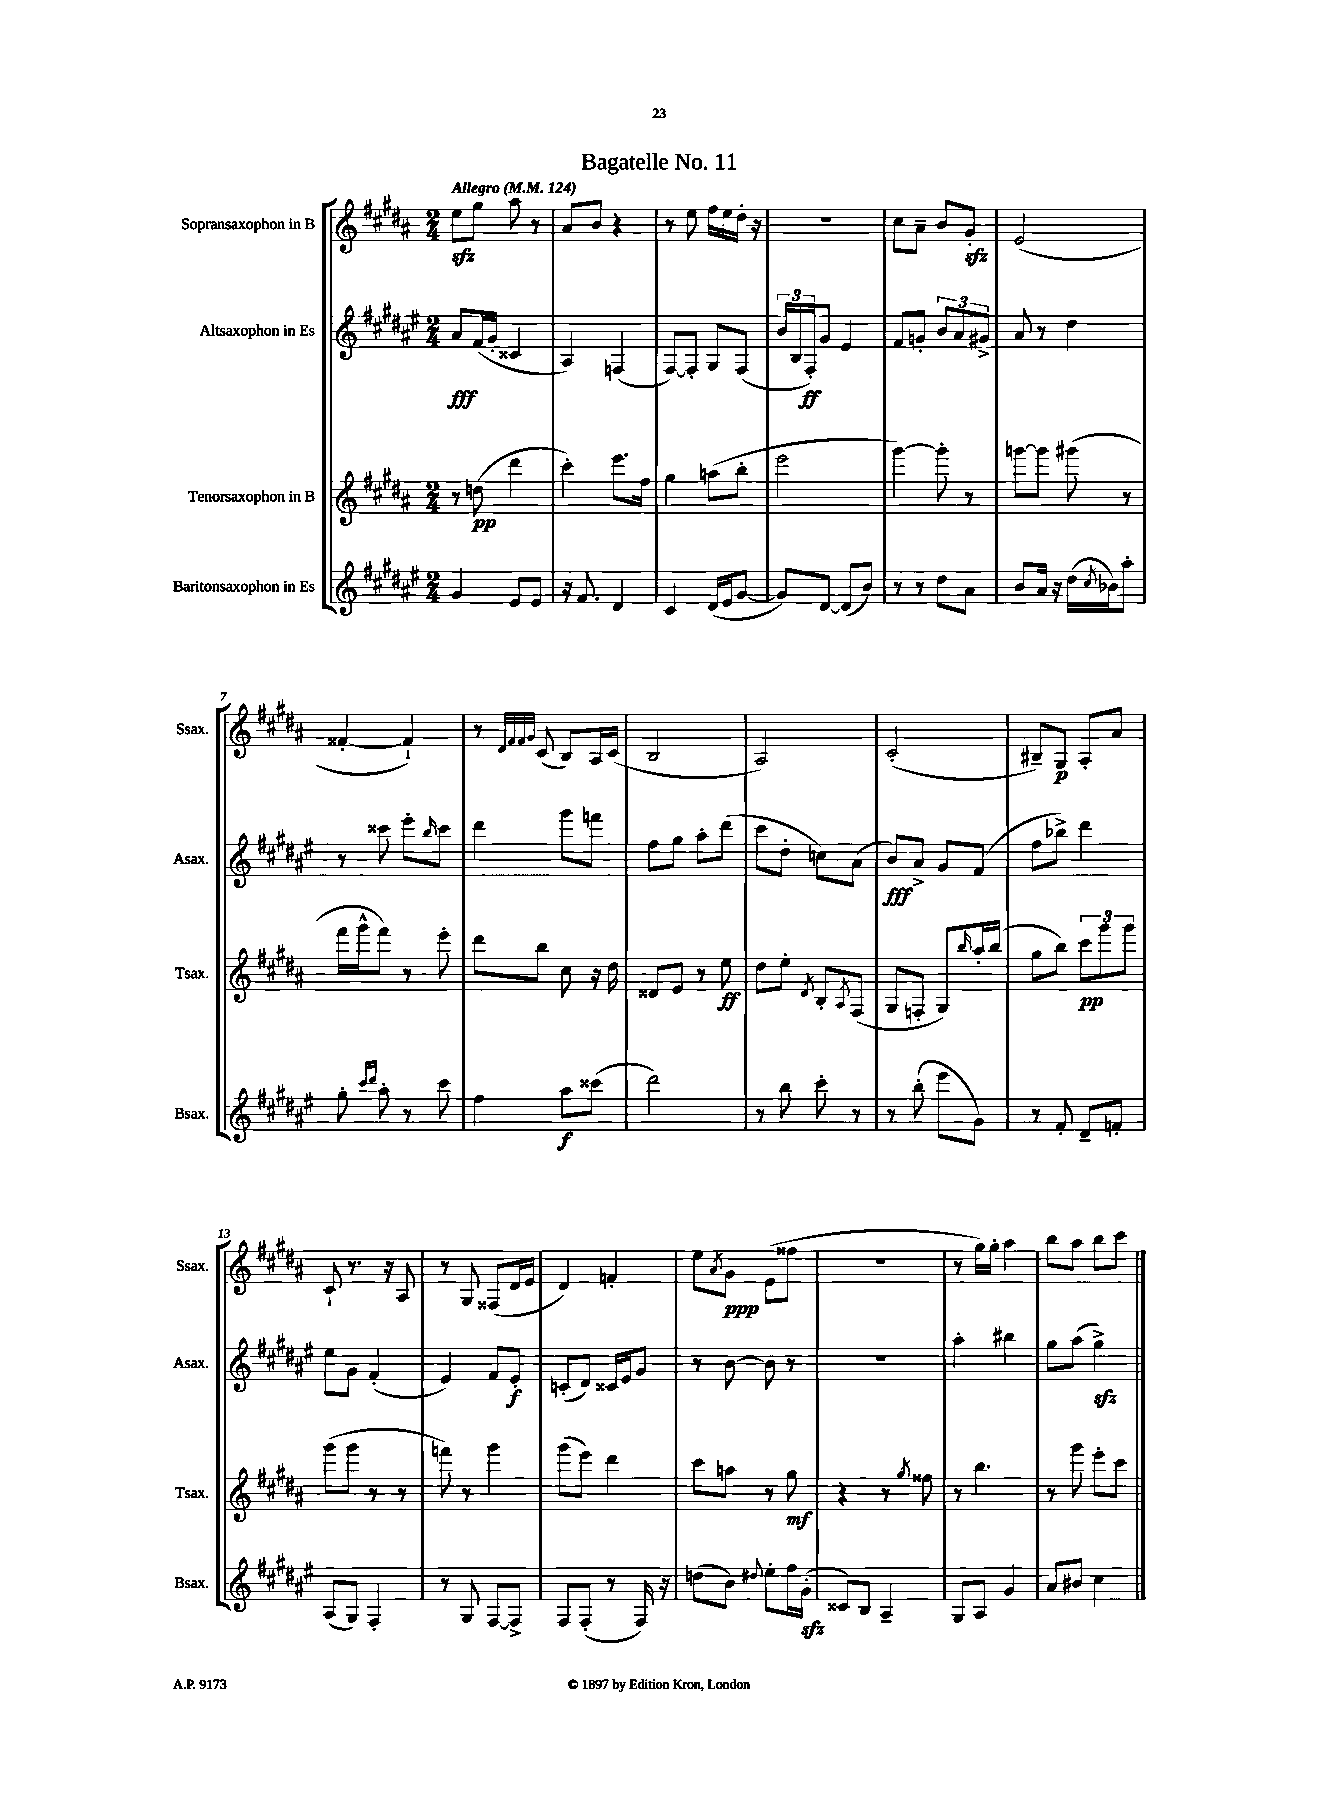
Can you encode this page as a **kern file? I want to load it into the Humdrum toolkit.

**kern	**kern	**kern	**kern
*staff4	*staff3	*staff2	*staff1
*clefG2	*clefG2	*clefG2	*clefG2
*k[f#c#g#d#a#e#]	*k[f#c#g#d#a#]	*k[f#c#g#d#a#e#]	*k[f#c#g#d#a#]
*M2/4	*M2/4	*M2/4	*M2/4
*MM124	*MM124	*MM124	*MM124
4g#	8r	8a#	8ee
.	(8dd	(16f#	8gg#
.	.	16g#'	.
8e#	4ddd#	4c##	8aa#
8e#	.	.	8r
=	=	=	=
16r	4ccc#')	4A#)	8a#
8.f#	.	.	.
.	.	.	8b
4d#	8.eee	(4F	4r
.	16ff#	.	.
=	=	=	=
4c#	4gg#	[8F#)	8r
.	.	8F#']	8ee
(16d#	(8aa	8G#	16ff#
16e#	.	.	16ee
[8g#	8bb'	(8F#	16dd#'
.	.	.	16r
=	=	=	=
8g#])	2eee	24b	2r
.	.	24B	.
.	.	24F#')	.
[8d#	.	8g#	.
(8d#]	.	4e#	.
8b)	.	.	.
=	=	=	=
8r	[4ggg#)	8f#	8cc#
8r	.	8g'	8a#~
8dd#	8ggg#']	12b	8b
.	.	12a#	.
8a#	8r	.	8g#'
.	.	12g#^	.
=	=	=	=
8b	[8ggg	8a#	(2e
16a#	8ggg]	8r	.
16r	.	.	.
(16dd#	(8ggg#	4dd#	.
8qcc#	.	.	.
16b-)	.	.	.
8aa#'	8r	.	.
=	=	=	=
8gg#'	16fff#	8r	[4f##'
.	16ggg#^^	.	.
16qqccc#	.	.	.
16qqddd#	.	.	.
8aa#'	8fff#)	8ccc##	.
8r	8r	8eee#'	4f##`])
.	.	16qqbb	.
8ccc#	8eee'	8ccc##	.
=	=	=	=
4ff#	8ddd#	4ddd#	8r
.	.	.	32qqd#
.	.	.	32qqf#
.	.	.	32qqf#
.	.	.	32qqg#
.	8bb	.	(8c#
8aa#	8cc#	8ggg#	8B)
(8ccc##	16r	8fff	16A#
.	16dd#	.	(16c#
=	=	=	=
2ddd#)	8d##	8ff#	2B
.	8e	8gg#	.
.	8r	8aa#'	.
.	8ee	(8ddd#	.
=	=	=	=
8r	8dd#	8ccc#	2A#)
8bb	8ee'	8dd#'	.
.	8qd#	.	.
8ccc#'	8B'	8cc)	.
.	8qA#	.	.
8r	(8F#	(8a#	.
=	=	=	=
8r	8G#	8b)	(2c#'
(8bb'	8F'	8a#^	.
8eee#	8G#)	8g#	.
.	16qqbb	.	.
8g#)	16aa#'	(8f#	.
.	(16bb	.	.
=	=	=	=
8r	8gg#	8ff#	8B#~)
8f#'	8bb)	8bb-^)	8G#
8d#~	12ccc#	4ddd#	8A#'
.	12ggg#	.	.
8f'	.	.	8a#
.	12ggg#	.	.
=	=	=	=
(8A#	(8ggg#	8ee#	8c#`
8G#)	8ggg#	8g#	8.r
4F#'	8r	(4f#'	.
.	.	.	16r
.	8r	.	8A#
=	=	=	=
8r	8fff)	4e#)	8r
8G#	8r	.	8G#
[8F#	4ggg#	8f#	(8F##
8F#^]	.	8e#'	16d#
.	.	.	16e
=	=	=	=
8F#	(8ggg#	(8c'	4d#)
(8F#'	8eee)	8d#)	.
8r	4ddd#	16c##	4f'
.	.	16e#	.
16F#)	.	8g#	.
16r	.	.	.
=	=	=	=
(8dd	8ccc#	8r	8ee
.	.	.	8qa#
8b)	8aa	[8b	8g#
8qqdd#	.	.	.
8ee#'	8r	8b]	(8e
16ff#	8gg#	8r	8ff##
(16g#'	.	.	.
=	=	=	=
8c##)	4r	2r	2r
8B	.	.	.
4A#~	8r	.	.
.	8qgg#	.	.
.	8ff##	.	.
=	=	=	=
8G#	8r	4aa#'	8r
8A#	4.bb	.	16gg#)
.	.	.	16gg#'
4g#	.	4bb#	4aa#
=	=	=	=
8a#	8r	8gg#	8bb
8b#	8ggg#	(8aa#	8aa#
4cc#	8eee'	4gg#^)	8bb
.	8ccc#	.	8ccc#
==	==	==	==
*-	*-	*-	*-
